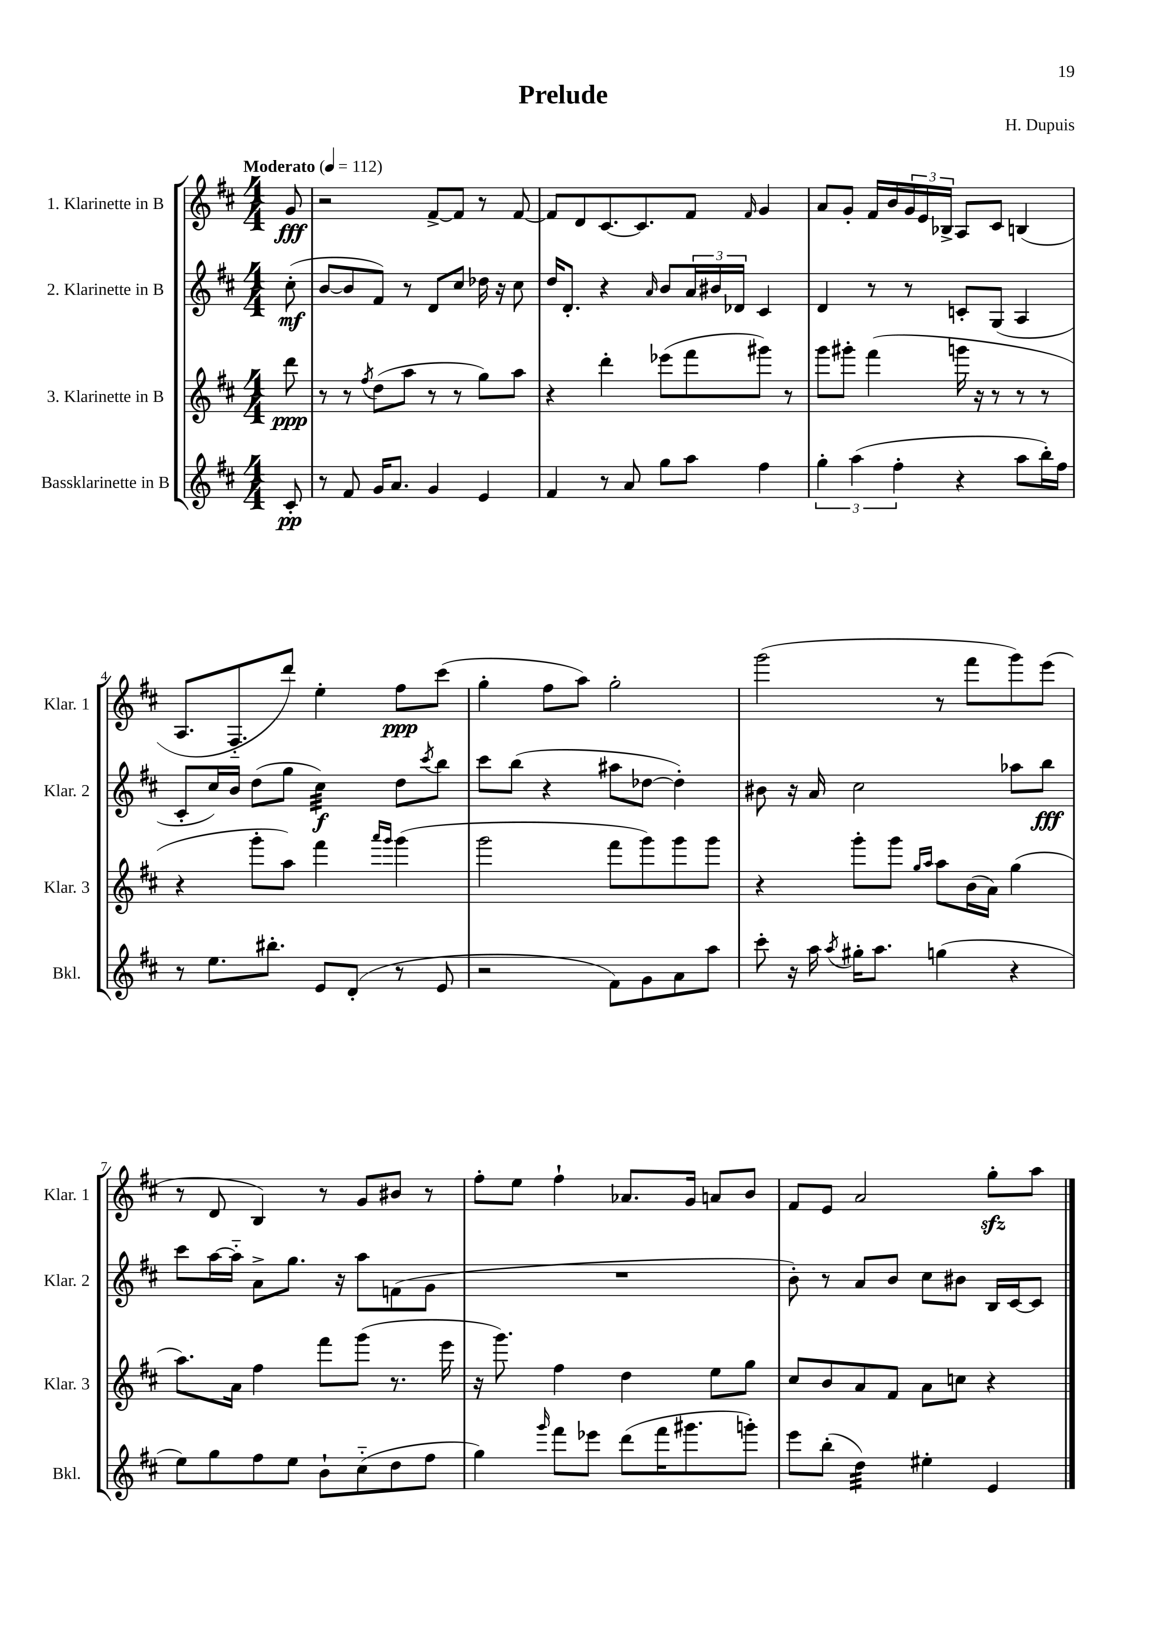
\header { title = "Prelude" composer = "H. Dupuis" }
<<
\new StaffGroup <<
\new Staff = "s0" \with { instrumentName = "1. Klarinette in B" shortInstrumentName = "Klar. 1" } {
    \clef treble \key d \major \numericTimeSignature \time 4/4 \partial 8 \tempo "Moderato" 4 = 112
    g'8\fff |
    r2 fis'8~-> fis'8 r8 fis'8~ |
    fis'8 d'8 cis'8.~ cis'8. fis'8 \grace { fis'16 } g'4 |
    a'8 g'8-. fis'16 b'16 \tuplet 3/2 { g'16 e'16 bes16-> } a8 cis'8 b4( |
    a8. fis8.-_ d'''8) e''4-. fis''8\ppp cis'''8( |
    g''4-. fis''8 a''8) g''2-. |
    g'''2( r8 fis'''8 g'''8) e'''8( |
    r8 d'8 b4) r8 g'8 bis'8 r8 |
    fis''8-. e''8 fis''4-! aes'8. g'16 a'8 b'8 |
    fis'8 e'8 a'2 g''8-.\sfz a''8 \bar "|." |
}
\new Staff = "s1" \with { instrumentName = "2. Klarinette in B" shortInstrumentName = "Klar. 2" } {
    \clef treble \key d \major \numericTimeSignature \time 4/4 \partial 8
    cis''8-.\mf( |
    b'8~ b'8 fis'8) r8 d'8 cis''8 des''16 r16 cis''8 |
    d''16 d'8.-. r4 \grace { a'16 } b'8 \tuplet 3/2 { a'16 bis'16 des'16 } cis'4 |
    d'4 r8 r8 c'8-. g8( a4 |
    cis'8-. cis''16) b'16 d''8( g''8 cis''4:32\f) d''8 \acciaccatura { cis'''8 } b''8 |
    cis'''8 b''8( r4 ais''8 des''8~ des''4-.) |
    bis'8 r16 a'16 cis''2 aes''8 b''8\fff |
    cis'''8 a''16~ a''16-_ a'8-> g''8. r16 a''8 f'8( g'8 |
    R1 |
    b'8-.) r8 a'8 b'8 cis''8 bis'8 b16 cis'16~ cis'8 \bar "|." |
}
\new Staff = "s2" \with { instrumentName = "3. Klarinette in B" shortInstrumentName = "Klar. 3" } {
    \clef treble \key d \major \numericTimeSignature \time 4/4 \partial 8
    d'''8\ppp |
    r8 r8 \acciaccatura { fis''8 } d''8( a''8 r8 r8 g''8) a''8 |
    r4 d'''4-. ees'''8( fis'''8 gis'''8) r8 |
    g'''8 gis'''8-. fis'''4( g'''16 r16 r8 r8 r8 |
    r4 g'''8-. a''8) fis'''4 \grace { a'''16 g'''16 } g'''4( |
    g'''2 fis'''8 g'''8) g'''8 g'''8 |
    r4 g'''8-. g'''8 \grace { g''16 a''16 } a''8 b'16( a'16) g''4( |
    a''8.) a'16 fis''4 fis'''8 g'''8( r8. e'''16 |
    r16 g'''8.) fis''4 d''4 e''8 g''8 |
    cis''8 b'8 a'8 fis'8 a'8 c''8 r4 \bar "|." |
}
\new Staff = "s3" \with { instrumentName = "Bassklarinette in B" shortInstrumentName = "Bkl." } {
    \clef treble \key d \major \numericTimeSignature \time 4/4 \partial 8
    cis'8-.\pp |
    r8 fis'8 g'16 a'8. g'4 e'4 |
    fis'4 r8 a'8 g''8 a''8 fis''4 |
    \tuplet 3/2 { g''4-. a''4( fis''4-. } r4 a''8 b''16-.) fis''16 |
    r8 e''8. bis''8.-. e'8 d'8-.( r8 e'8 |
    r2 fis'8) g'8 a'8 a''8 |
    cis'''8-. r16 a''16 \acciaccatura { a''8 } gis''16-. a''8. g''4( r4 |
    e''8) g''8 fis''8 e''8 b'8-! cis''8-_( d''8 fis''8 |
    g''4) \grace { g'''16 } fis'''8 ees'''8 d'''8( fis'''16 gis'''8. g'''8-.) |
    e'''8 b''8-.( d''4:32) eis''4-. e'4 \bar "|." |
}
>>
>>
